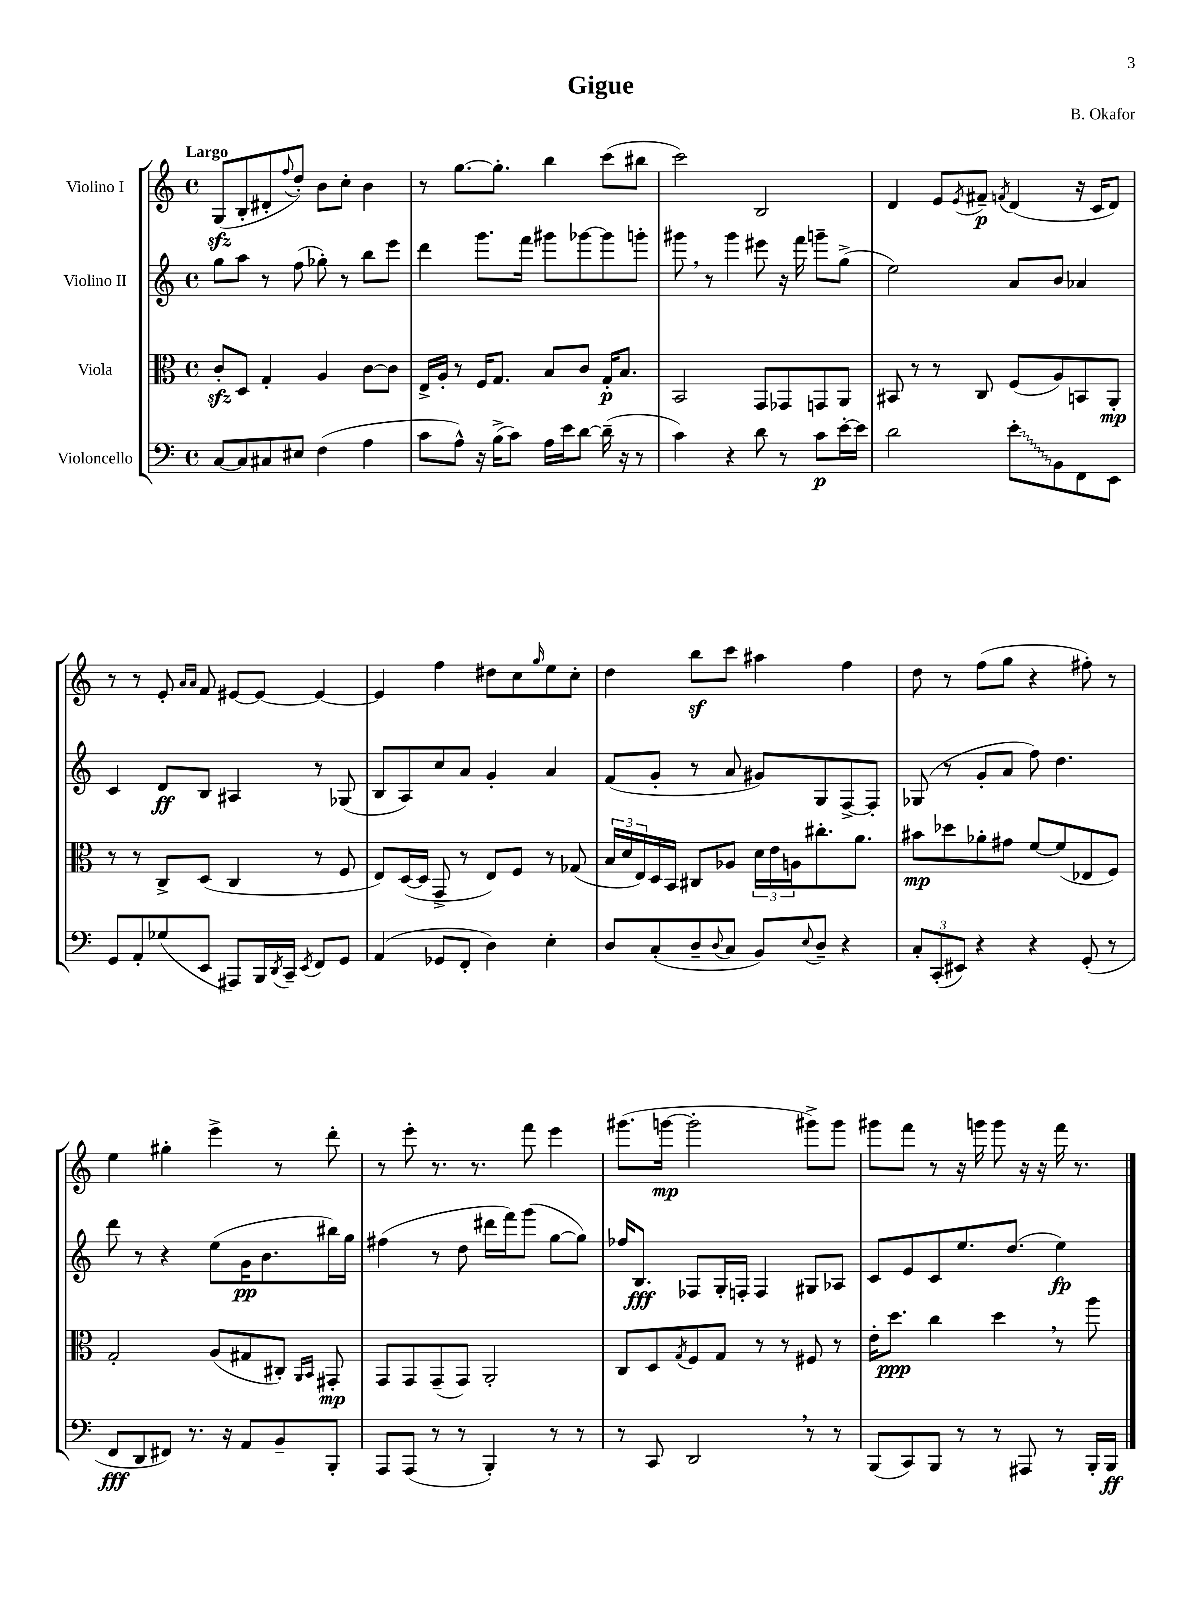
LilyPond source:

\header { title = "Gigue" composer = "B. Okafor" }
<<
\new StaffGroup <<
\new Staff = "s0" \with { instrumentName = "Violino I" } {
    \clef treble \key c \major \defaultTimeSignature \time 4/4 \tempo "Largo"
    g8\sfz( b8-. dis'8-. \appoggiatura { f''8 } d''8-.) b'8 c''8-. b'4 |
    r8 g''8.~ g''8.-. b''4 c'''8( bis''8 |
    c'''2) b2 |
    d'4 e'8 \acciaccatura { e'8 } fis'8--\p \acciaccatura { f'8 } d'4( r16 c'16 d'8) |
    r8 r8 e'8-. \grace { a'16 a'16 } f'8 eis'8~ eis'8~ eis'4~ |
    eis'4 f''4 dis''8 c''8 \grace { g''16 } e''8 c''8-. |
    d''4 b''8\sf c'''8 ais''4 f''4 |
    d''8 r8 f''8( g''8 r4 fis''8-.) r8 |
    e''4 gis''4-. e'''4-> r8 d'''8-. |
    r8 e'''8-. r8. r8. f'''8 e'''4 |
    gis'''8.( g'''16~\mp g'''2-. gis'''8->) gis'''8 |
    gis'''8 f'''8 r8 r16 g'''16 g'''8 r16 r16 f'''16 r8. \bar "|." |
}
\new Staff = "s1" \with { instrumentName = "Violino II" } {
    \clef treble \key c \major \defaultTimeSignature \time 4/4
    g''8 a''8 r8 f''8( ges''8-.) r8 b''8 e'''8 |
    d'''4 g'''8. f'''16 gis'''8 ges'''8~ ges'''8 g'''8-. |
    gis'''8 \breathe r8 gis'''4 eis'''8 r16 f'''16 g'''8-- g''8->( |
    e''2) a'8 b'8 aes'4 |
    c'4 d'8\ff b8 ais4 r8 ges8( |
    b8 a8) c''8 a'8 g'4-. a'4 |
    f'8( g'8-. r8 a'8 gis'8) g8 f8~-> f8-. |
    ges8( r8 g'8-. a'8 f''8) d''4. |
    d'''8 r8 r4 e''8( g'16\pp b'8. bis''16) g''16 |
    fis''4( r8 d''8 dis'''16 f'''16) g'''8( g''8~ g''8) |
    fes''16 b8.\fff fes8 g16-. f16-. f4 gis8 aes8 |
    c'8 e'8 c'8 e''8. d''8.( e''4\fp) \bar "|." |
}
\new Staff = "s2" \with { instrumentName = "Viola" } {
    \clef alto \key c \major \defaultTimeSignature \time 4/4
    c'8-.\sfz d8 g4-. a4 c'8~ c'8 |
    e16-> a16-. r8 f16 g8. b8 c'8 g16-.\p b8. |
    b,2 g,8 ges,8 g,8 a,8 |
    bis,8 r8 r8 c8 f8( a8) b,8 a,8-.\mp |
    r8 r8 c8-> d8( c4 r8 f8 |
    e8) d16~( d16 g,8-> r8 e8) f8 r8 ges8( |
    \tuplet 3/2 { b16 d'16 e16) } d16 b,16 cis8 aes8 \tuplet 3/2 { d'16 e'16 a16 } cis''8.-. a'8. |
    bis'8\mp des''8 aes'8-. gis'8 f'8~ f'8( ees8 f8) |
    g2-. a8( gis8 cis8-.) \grace { a,16 b,16 } gis,8-.\mp |
    g,8 g,8 g,8--( g,8) a,2-. |
    c8 d8 \acciaccatura { g8 } f8 g8 r8 r8 fis8 r8 |
    e'16-. d''8.\ppp c''4 d''4 \breathe r8 a''8 \bar "|." |
}
\new Staff = "s3" \with { instrumentName = "Violoncello" } {
    \clef bass \key c \major \defaultTimeSignature \time 4/4
    c8~ c8 cis8 eis8 f4( a4 |
    c'8 a8-^) r16 b16->( c'8) a16 e'16 d'8~ d'16--( r16 r8 |
    c'4) r4 d'8 r8 c'8\p e'16~-. e'16 |
    d'2 \once \override Glissando.style = #'zigzag e'8-.\glissando b,8 f,8 e,8 |
    g,8 a,8-. ges8( e,8 ais,,8) b,,16 \acciaccatura { d,8 } c,16-- \acciaccatura { e,8 } f,8 g,8 |
    a,4( ges,8 f,8-. d4) e4-. |
    d8 c8-.( d8-- \appoggiatura { d8 } c8 b,8) \appoggiatura { e8 } d8-- r4 |
    \tuplet 3/2 { c8-. c,8-.( eis,8) } r4 r4 g,8-.( r8 |
    f,8\fff d,8 fis,8) r8. r16 a,8 b,8-- b,,8-. |
    a,,8 a,,8( r8 r8 b,,4-.) r8 r8 |
    r8 c,8 d,2 \breathe r8 r8 |
    b,,8( c,8) b,,8 r8 r8 ais,,8 r8 b,,16-. b,,16\ff \bar "|." |
}
>>
>>
\layout { \context { \Score \remove "Bar_number_engraver" } }
